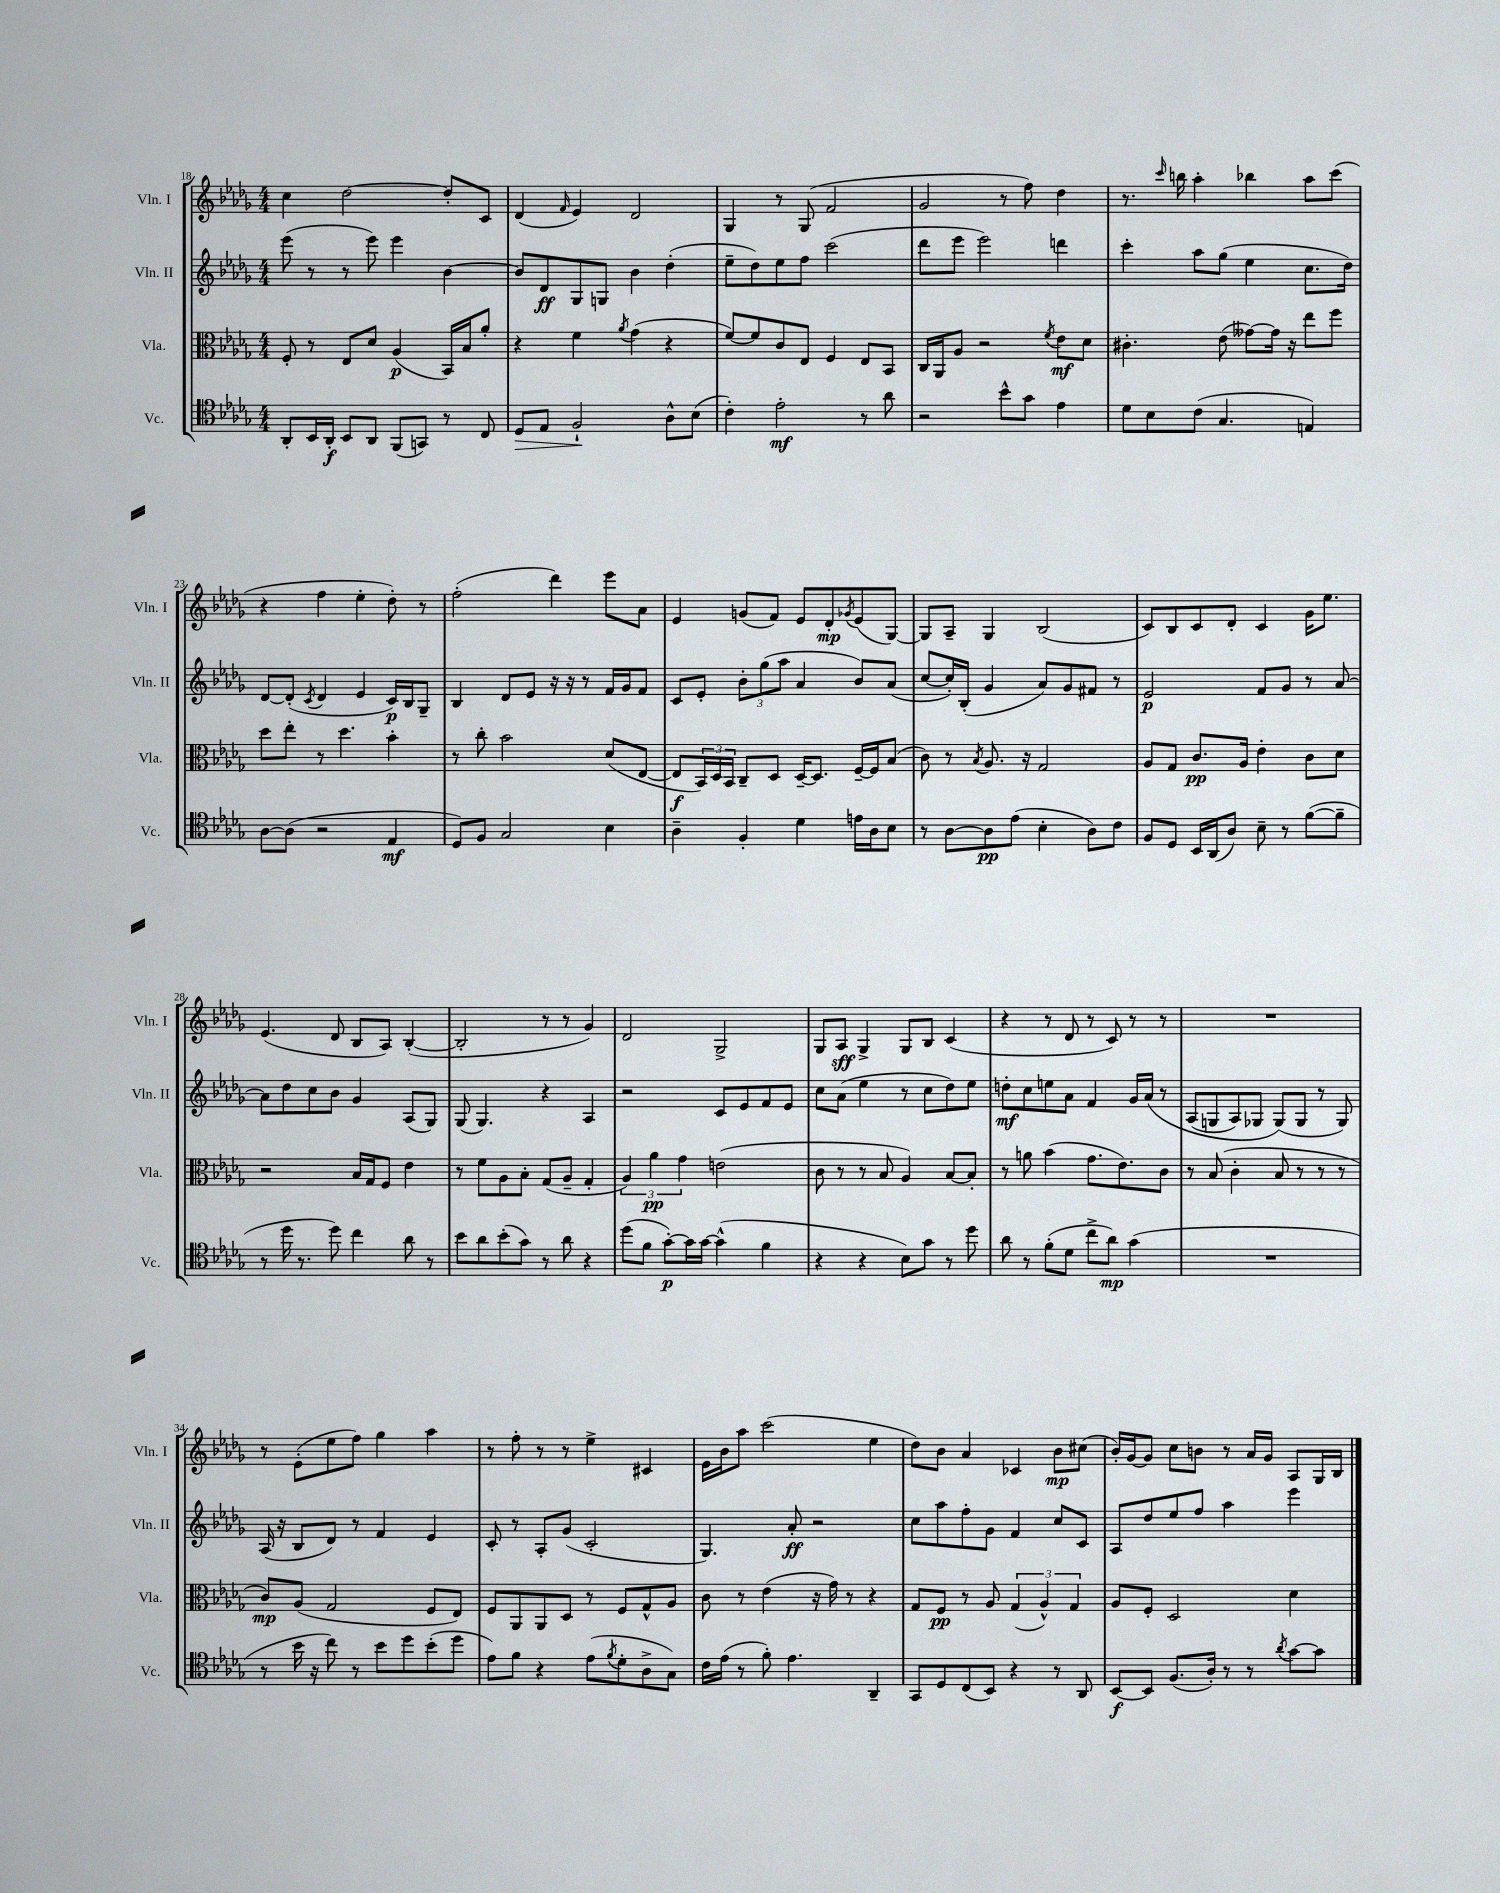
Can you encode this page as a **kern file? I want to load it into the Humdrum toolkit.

**kern	**kern	**kern	**kern
*staff4	*staff3	*staff2	*staff1
*clefC4	*clefC3	*clefG2	*clefG2
*k[b-e-a-d-g-]	*k[b-e-a-d-g-]	*k[b-e-a-d-g-]	*k[b-e-a-d-g-]
*M4/4	*M4/4	*M4/4	*M4/4
8AA-'	8F'	(8eee-	4cc
16BB-	8r	8r	.
16AA-'	.	.	.
8BB-	8E-	8r	[2dd-
8AA-	8d-	8eee-)	.
(8FF	(4A-	4eee-	.
8GG)	.	.	.
8r	16BB-)	[4b-	8dd-']
.	16B-	.	.
8C	8a-'	.	8c
=	=	=	=
8D-	4r	8b-]	(4d-
8E-	.	8d-	.
.	.	.	16qqf
2F`	4f	8G-	4e-)
.	.	8G	.
.	8qa-	.	.
.	(4g-	4b-	2d-
8A-^^	4r	(4dd-'	.
(8B-	.	.	.
=	=	=	=
4c')	[8f)	8ee-~	4G-
.	8f]	8dd-)	.
2e-'	8c	8ee-	8r
.	8E-	8ff	(8G-
.	4F	(2ccc	2f
8r	8E-	.	.
8a-	8BB-	.	.
=	=	=	=
2r	16C	8ddd-	2g-
.	16AA-	.	.
.	8A-	8eee-	.
.	2r	2eee-)	.
8b-^^	.	.	8r
8g-	.	.	8ff)
.	8qf	.	.
4e-	8e-	4ddd	4dd-
.	8d-	.	.
=	=	=	=
8d-	4.c#'	4ccc'	8.r
8B-	.	.	.
.	.	.	16qqccc
.	.	.	16bb
(8c	.	8aa-	4aa-'
4.G-	(8e-	(8gg-	.
.	[8g--)	4ee-	4bb-
.	16g--]	.	.
.	16r	.	.
4E)	8ee-	8.cc	8aa-
.	8ff	.	(8ccc
.	.	16dd-)	.
=	=	=	=
[8A-	8dd-	[8d-	4r
(8A-]	8ee-'	(8d-']	.
.	.	8qc	.
2r	8r	4d-	4ff
.	4.dd-	.	.
.	.	4e-	4ee-'
4E-	4b-'	16c)	8dd-')
.	.	16B-	.
.	.	8G-~	8r
=	=	=	=
8D-)	8r	4B-	(2ff'
8F	8cc'	.	.
2G-	2b-	8d-	.
.	.	8e-	.
.	.	16r	4ddd-)
.	.	16r	.
.	.	8r	.
4B-	(8d-	16f	8eee-
.	.	16g-	.
.	[8E-	8f	8a-
=	=	=	=
4A-~	8E-]	8c	4e-
.	24BB-)	8e-'	.
.	24D-	.	.
.	24BB-	.	.
4F'	8C~	12b-'	(8g
.	.	(12gg-	.
.	8D-	.	8f)
.	.	12aa-	.
4d-	[16D-~	4a-	8e-
.	8.D-]	.	.
.	.	.	8d-'
.	.	.	8qg-
16e	[16F~	8b-)	(8e-
16A-	16F]	.	.
8B-	(8B-	(8a-	[8G-)
=	=	=	=
8r	8c)	[8cc	8G-]
[8A-	8r	16cc'])	8A-~
.	.	(16B-'	.
.	8qB-	.	.
8A-]	8.A-	4g-	4G-
(8e-	.	.	.
.	16r	.	.
4B-'	2G-	8a-)	(2B-
.	.	8g-	.
8A-)	.	8f#	.
8c	.	8r	.
=	=	=	=
8F	8A-	2e-	8c)
8D-	8G-	.	8B-
16BB-	8.c	.	8c
(16AA-	.	.	.
8A-)	.	.	8d-'
.	16A-	.	.
8B-~	4e-'	8f	4c
8r	.	8g-	.
([8f	8c	8r	16g-
.	.	.	8.ee-
8f~]	8d-	[8a-	.
=	=	=	=
8r	2r	8a-]	(4.e-
16dd-	.	8dd-	.
8.r	.	.	.
.	.	8cc	.
8dd-)	.	8b-	8d-
4cc	16B-	4g-	8B-
.	16G-	.	.
.	8F	.	8A-)
8a-	4e-	(8A-	([4B-'
8r	.	8G-)	.
=	=	=	=
8b-	8r	(8G-	2B-']
8a-	8f	4.G-)	.
(8b-'	8A-	.	.
8g-)	8B-'	.	.
8r	(8G-	4r	8r
8a-	8A-~	.	8r
4r	4G-'	4A-	4g-)
=	=	=	=
(8dd-	6A-)	2r	2d-
8f	.	.	.
.	6a-	.	.
[8g-')	.	.	.
.	6g-	.	.
16g-]	.	.	.
[16g-	.	.	.
(4g-^^]	(2e	8c	2G-^
.	.	8e-	.
4f	.	8f	.
.	.	8e-	.
=	=	=	=
4r	8c	8cc	8G-
.	8r	(8a-	8A-
4r	8r	4ee-	4G-^
.	8B-	.	.
8B-)	4A-)	8r	8G-
8g-	.	8cc	8B-
8r	[8B-	8dd-)	(4c
8dd-	8B-']	8ee-	.
=	=	=	=
8a-	8r	8dd'	4r
8r	8a	8cc	.
(8f'	(4b-	8ee	8r
8d-	.	8a-	8d-
8cc^	8.g-	4f	8r
8a-)	.	.	8c)
.	8.e-)	.	.
(4g-	.	16g-	8r
.	.	&(16a-	.
.	8c	8r	8r
=	=	=	=
1r	8r	(8A-	1r
.	(8B-	8G	.
.	4c'	8A-)	.
.	.	8G-	.
.	8B-	(8G-&)	.
.	8r	8G-	.
.	8r	8r	.
.	8r	8G-)	.
=	=	=	=
8r	8c)	(16A-	8r
.	.	16r	.
16b-	(8A-	8B-	(8e-'
16r	.	.	.
8cc)	2G-	8d-)	8ee-
8r	.	8r	8ff)
8b-	.	4f	4gg-
8dd-	.	.	.
(8b-'	8F	4e-	4aa-
8dd-	8E-)	.	.
=	=	=	=
8e-)	8F	8c'	8r
8f	8AA-	8r	8ff'
4r	8AA-	8A-'	8r
.	8D-	(8g-	8r
(8e-	8r	2c'	4ee-^
8qf	.	.	.
8d-'	8F	.	.
8A-^	8G-^^	.	4c#
8G-)	8A-	.	.
=	=	=	=
16c	8c	4.G-)	16e-
(16e-	.	.	16b-
8r	8r	.	8aa-
8f')	(4e-	.	(2ccc
4.e-	.	8a-'	.
.	16r	2r	.
.	16g-)	.	.
.	8r	.	.
4AA-~	4r	.	4ee-
=	=	=	=
8GG-	8G-	8cc	8dd-)
8D-	8F	8aa-	8b-
(8C	8r	8ff'	4a-
8BB-)	8A-	8g-	.
4r	(6G-	4f	4c-
.	6A-^^)	.	.
8r	.	8cc	8b-
.	6G-	.	.
8AA-	.	8c	(8cc#
=	=	=	=
[8BB-	8A-	8A-	16b-')
.	.	.	[16g-
8BB-]	8F'	8dd-	8g-]
(8.F	2D-	8ee-	8cc
.	.	8ff	8b
16A-')	.	.	.
8r	.	4aa-	8r
8r	.	.	16a-
.	.	.	16g-
8qa-	.	.	.
[8g-	4d-	4eee-	8A-
8g-]	.	.	16G-
.	.	.	16B-
==	==	==	==
*-	*-	*-	*-
